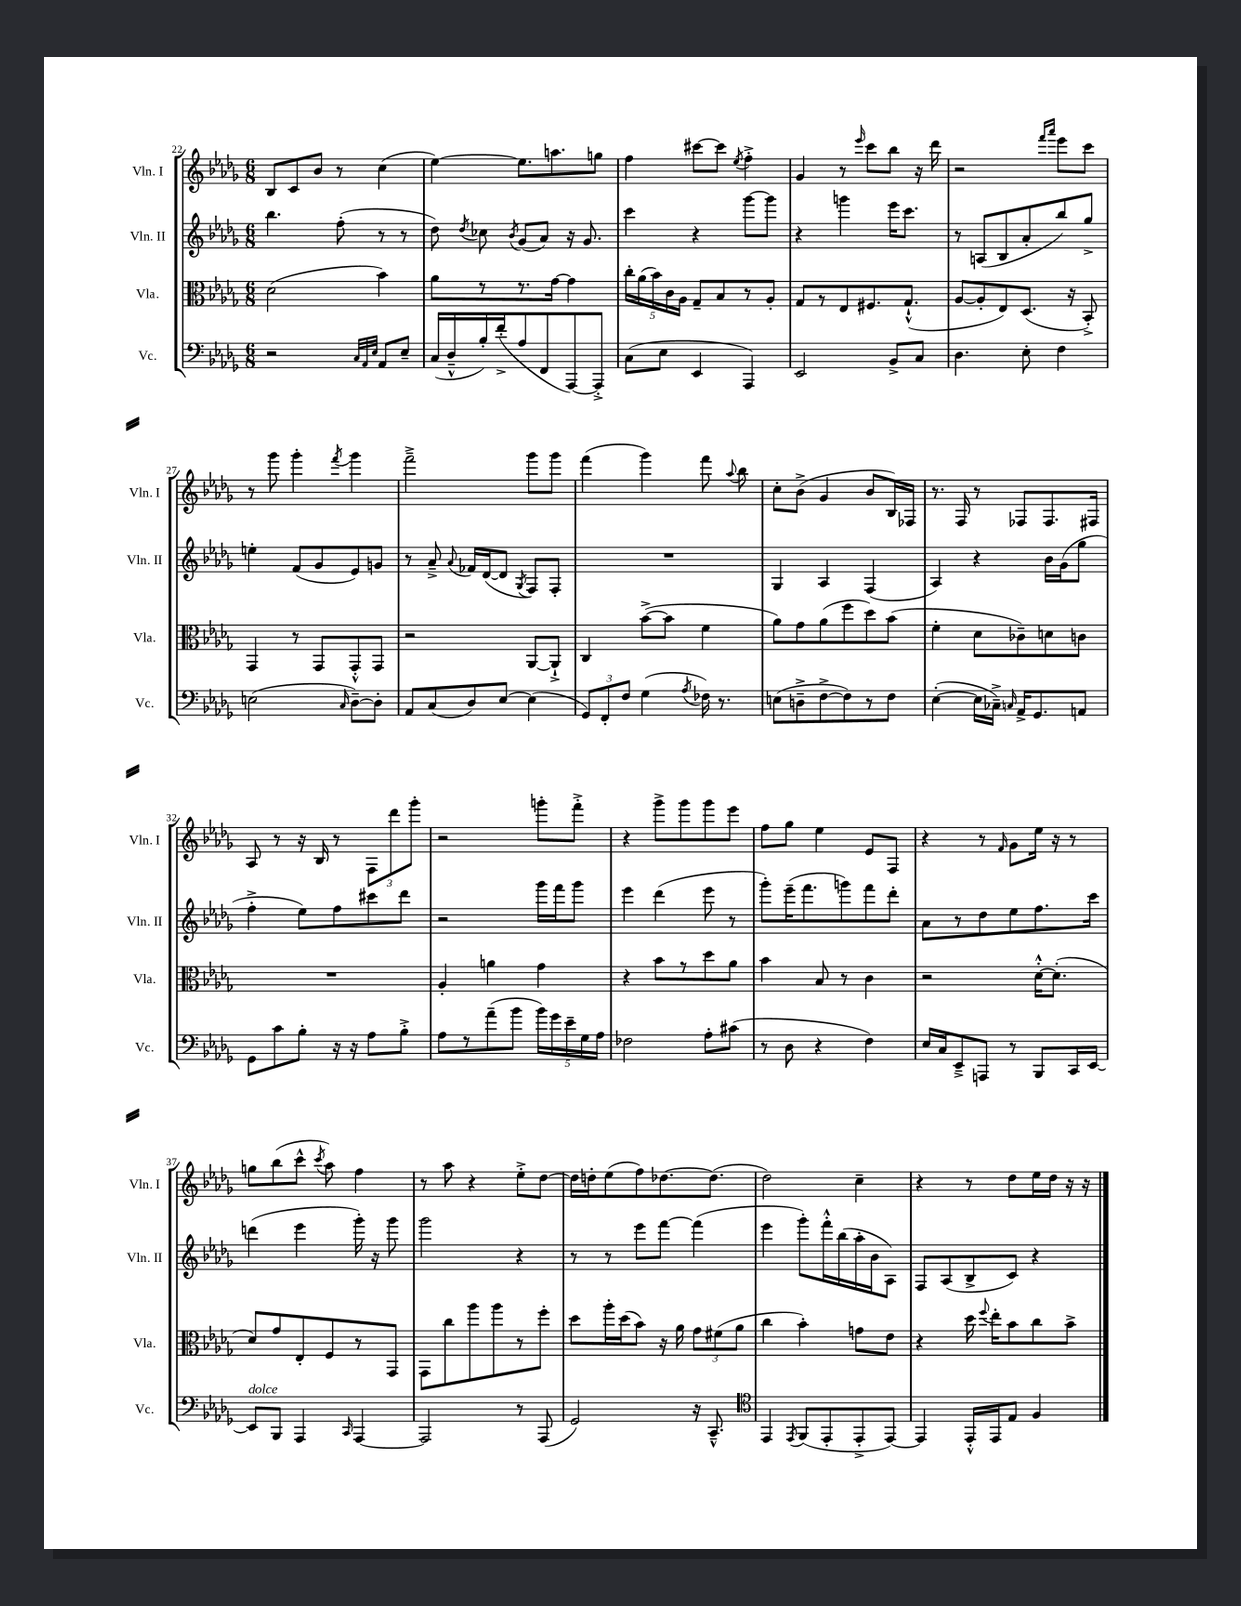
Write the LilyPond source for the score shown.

<<
\new StaffGroup <<
\new Staff = "s0" \with { instrumentName = "Vln. I" shortInstrumentName = "Vln. I" } {
    \clef treble \key des \major \numericTimeSignature \time 6/8
    \autoBeamOff bes8[ c'8 bes'8] r8 c''4( |
    ees''4~) ees''8.[ a''8. g''8] |
    f''4 cis'''8[~ cis'''8] \acciaccatura { ees''8 } f''4-.-> |
    ges'4 r8 \grace { ees'''16 } c'''8[ bes''8] r16 des'''16 |
    r2 \grace { f'''16[ aes'''16] } ees'''8[ c'''8] |
    r8 ges'''8 ges'''4-. \acciaccatura { f'''8 } ges'''4 |
    f'''2---> ges'''8[ ges'''8] |
    f'''4( ges'''4) f'''8 \appoggiatura { aes''8 } bes''8 |
    c''8[-. bes'8]->( ges'4 bes'8[ bes16) fes16] |
    r8. f16 r8 fes8[ fes8. fis16] |
    aes8 r8 r16 bes16 r8 \tuplet 3/2 { f8[ des'''8 ges'''8]-. } |
    r2 g'''8[-. f'''8]-.-> |
    r4 ges'''8[-> ges'''8 ges'''8 ees'''8] |
    f''8[ ges''8] ees''4 ees'8[ f8] |
    r4 r8 \grace { f'16 } ges'8[ ees''16] r16 r8 |
    g''8[ bes''8( c'''8]-^ \acciaccatura { c'''8 } aes''8) f''4 |
    r8 aes''8 r4 ees''8[-.-> des''8]~ |
    des''16[ d''16-. ees''8( f''8) des''8.~ des''8.]( |
    des''2) c''4-- |
    r4 r8 des''8[ ees''16 des''16] r16 r16 \bar "|." |
}
\new Staff = "s1" \with { instrumentName = "Vln. II" shortInstrumentName = "Vln. II" } {
    \clef treble \key des \major \numericTimeSignature \time 6/8
    \autoBeamOff bes''4. f''8-.( r8 r8 |
    des''8) \acciaccatura { des''8 } ces''8 \acciaccatura { bes'8 } ges'8[( aes'8]) r16 ges'8. |
    c'''4 r4 ges'''8[~ ges'''8] |
    r4 g'''4 ees'''16[ c'''8.] |
    r8 a8[( bes8 aes'8-. bes''8) ges''8]-> |
    e''4-. f'8[( ges'8 ees'8) g'8] |
    r8 aes'8---> \appoggiatura { aes'8 } fes'16[ des'16~( des'8] \acciaccatura { ges8 } f8[) f8]-. |
    R2. |
    ges4 aes4 f4( |
    aes4) r4 bes'16[ ges'16( ges''8] |
    f''4-.-> ees''8[) f''8 cis'''8 des'''8] |
    r2 ges'''16[ f'''16 ges'''8] |
    ees'''4 des'''4( ees'''8 r8 |
    ges'''8[-.) ees'''16--( f'''8. g'''8) f'''8 des'''8]-. |
    aes'8[ r8 des''8 ees''8 f''8. c'''16] |
    d'''4( ees'''4 ges'''16-.) r16 ges'''8 |
    ges'''2 r4 |
    r8 r8 ees'''8[ f'''8]~ f'''4( |
    ees'''4 ges'''8[-.) f'''16-.-^ bes''16( aes''16-. bes'16 aes8]) |
    f8[ aes8( bes8-> c'8]) r4 \bar "|." |
}
\new Staff = "s2" \with { instrumentName = "Vla." shortInstrumentName = "Vla." } {
    \clef alto \key des \major \numericTimeSignature \time 6/8
    \autoBeamOff des'2( bes'4) |
    aes'8[ r8 r8. ges'16]~ ges'4 |
    \tuplet 5/4 { c''16[-. aes'16( bes'16) c'16 aes16] } ges8[-- bes8 r8 aes8]-. |
    ges8[ r8 ees8 fis8. ges8.]-!-^( |
    aes8[~ aes8-. ees8) des8.]( r16 bes,8-.->) |
    ges,4 r8 ges,8[ ges,8-.-^ ges,8] |
    r2 aes,8[~ aes,8]-!-> |
    c4 bes'8[~->( bes'8] f'4 |
    aes'8[) ges'8 aes'8( f''8 des''8) bes'8]( |
    f'4-. des'8[ ces'8--) d'8 c'8] |
    R2. |
    aes4-. a'4 ges'4 |
    r4 bes'8[ r8 des''8 aes'8] |
    bes'4 bes8 r8 c'4 |
    r2 des'16[~-.-^ des'8.]-.( |
    des'8[) ges'8 ees8-. f8 r8 ges,8] |
    ges,8[ c''8 aes''8 aes''8 r8 f''8]-. |
    des''8[ aes''16-. des''16( bes'8]) r16 aes'16 \tuplet 3/2 { ges'8[ fis'8( aes'8] } |
    c''4 bes'4-.) g'8[ ees'8] |
    r4 des''16 \appoggiatura { f''8 } ees''16[-. bes'8 c''8 bes'8]-> \bar "|." |
}
\new Staff = "s3" \with { instrumentName = "Vc." shortInstrumentName = "Vc." } {
    \clef bass \key des \major \numericTimeSignature \time 6/8
    \autoBeamOff r2 \grace { c32[ aes,32 ees32] } aes,8[ ees8]-- |
    c16[( des16---^ bes16-.) f'16-.->( aes8 f,8 aes,,8~) aes,,8]-.-> |
    c8[( ees8] ees,4 aes,,4) |
    ees,2 bes,8[-> c8] |
    des4. ees8-. f4 |
    e2( \grace { c16 } des8[~--) des8]-. |
    aes,8[ c8( des8) ees8]~ ees4( |
    \tuplet 3/2 { ges,8[) f,8-. f8] } ges4( \acciaccatura { aes8 } fes16) r8. |
    e8[( d8---> f8~-> f8) r8 f8] |
    ees4~-.( ees16[ ces16]--->) \grace { c16 } aes,16[-> ges,8. a,8] |
    ges,8[ c'8 bes8]-. r16 r16 aes8[ bes8]-.-> |
    aes8[ r8 aes'8--( bes'8] \tuplet 5/4 { bes'16[) ges'16 ees'16-- ges16 aes16] } |
    fes2 aes8[-. cis'8]( |
    r8 des8 r4 f4) |
    ees16[ c16 ees,8---> a,,8] r8 bes,,8[ c,16 ees,16]~ |
    ees,8[^\markup { \italic "dolce" } bes,,8] aes,,4 \grace { c,16 } aes,,4~ |
    aes,,2 r8 aes,,8( |
    ges,2) r16 c,8.---^ |
    \clef tenor ees,4 \acciaccatura { ees,8 } f,8[( ees,8-. ees,8-.-> ees,8]~) |
    ees,4 ees,16[-.-^ ees,16 ees8] f4 \bar "|." |
}
>>
>>
\layout { \context { \Score currentBarNumber = #22 } }
